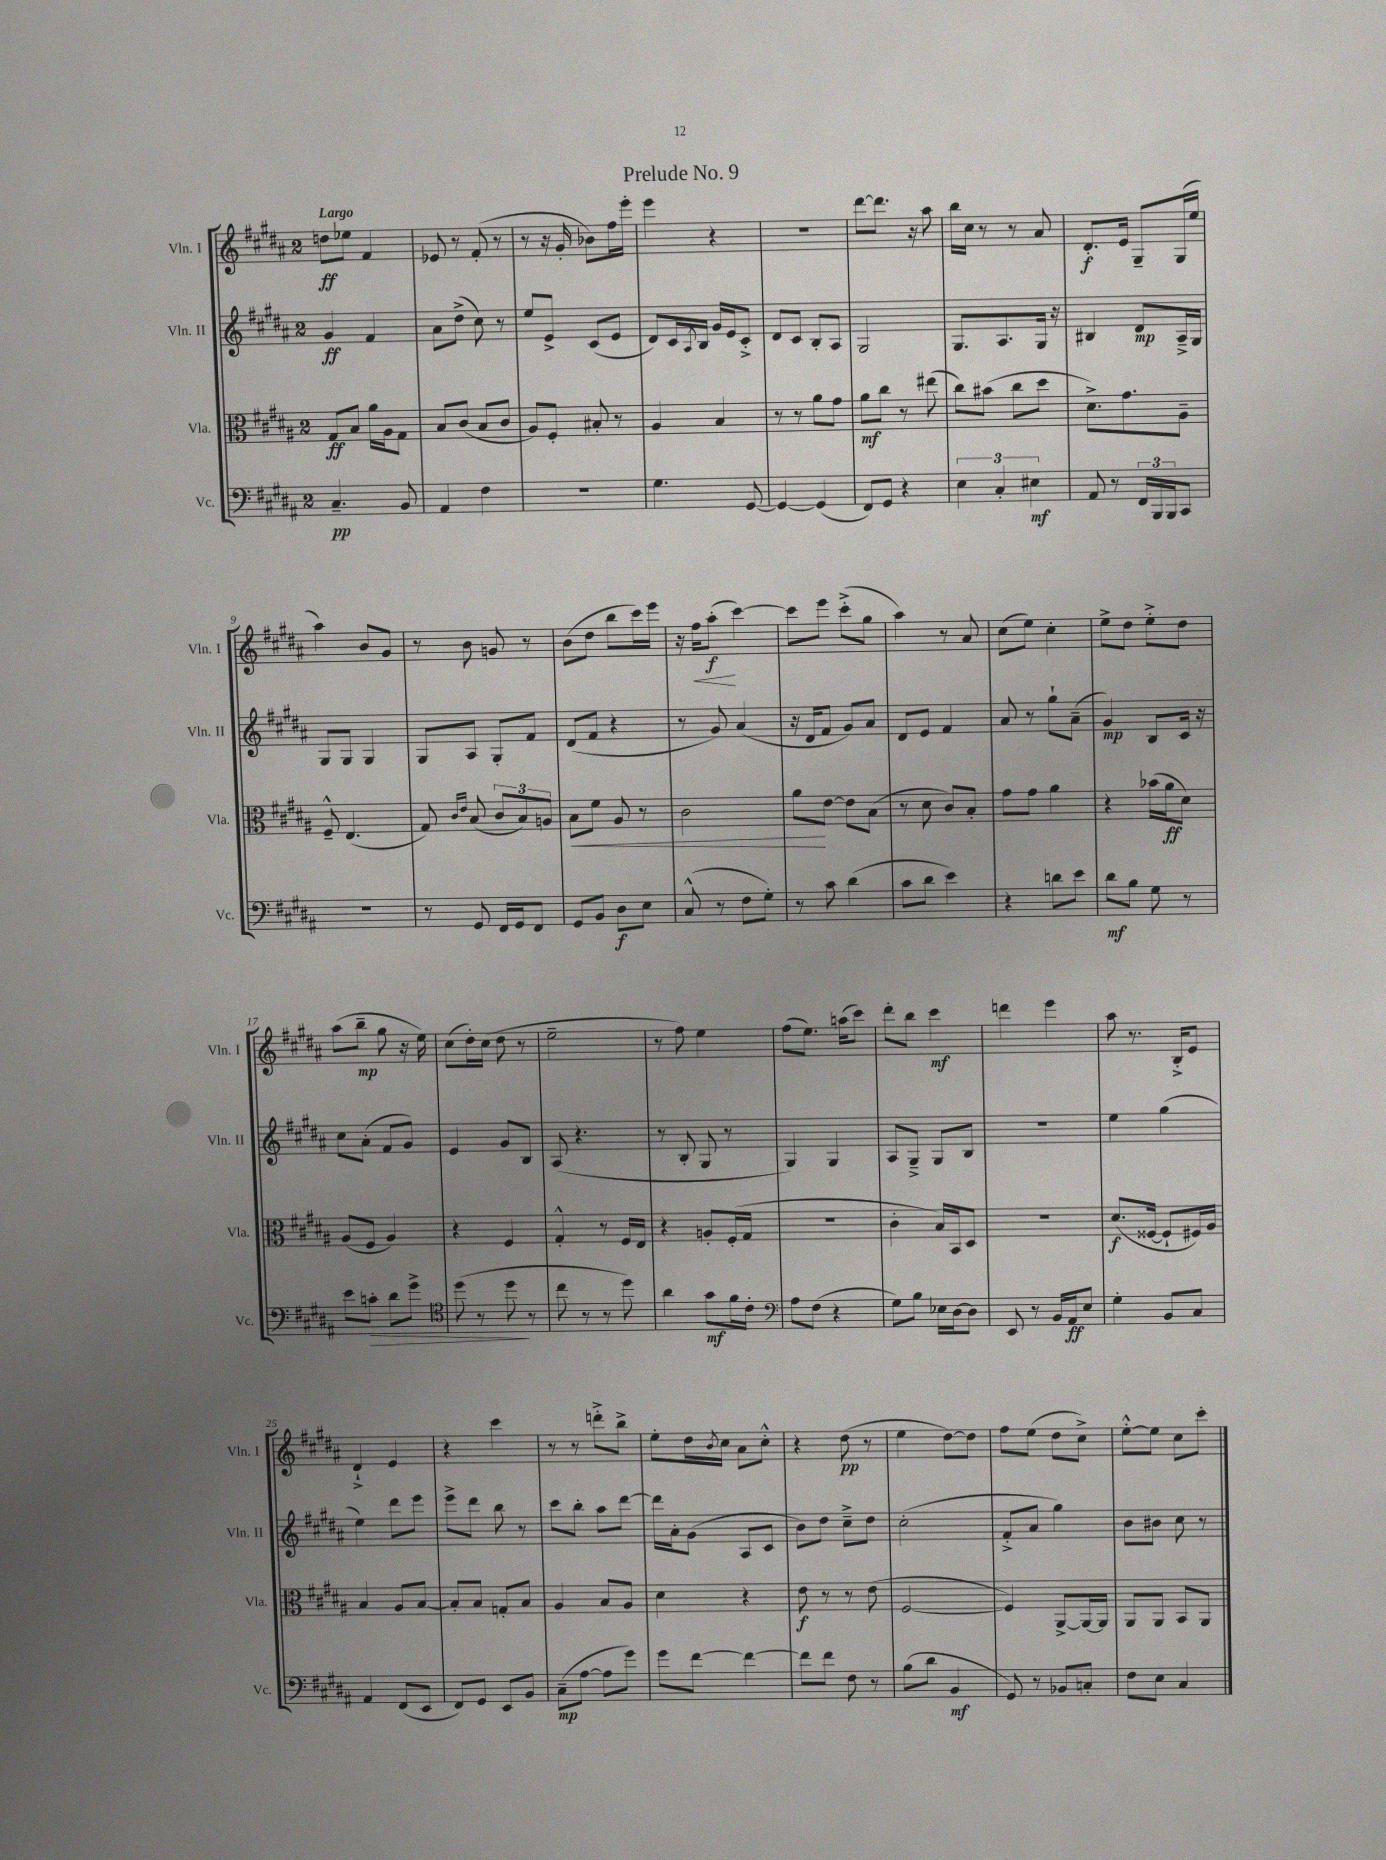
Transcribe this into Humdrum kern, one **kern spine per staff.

**kern	**kern	**kern	**kern
*staff4	*staff3	*staff2	*staff1
*clefF4	*clefC3	*clefG2	*clefG2
*k[f#c#g#d#a#]	*k[f#c#g#d#a#]	*k[f#c#g#d#a#]	*k[f#c#g#d#a#]
*M2/4	*M2/4	*M2/4	*M2/4
4.C#~	8G#	4g#	8dd
.	8B	.	8ee-
.	16a#	4f#	4f#
.	16A#	.	.
8BB	8G#	.	.
=	=	=	=
4AA#	8B	8a#	8e-
.	(8c#	(8dd#^	8r
4F#	8B	8cc#)	(8f#'
.	8c#	8r	8r
=	=	=	=
2r	8A#)	8ee	8r
.	8F#'	8e^	16r
.	.	.	16g#'
.	8B#'	(8c#	8b-)
.	8r	8e	16ff#
.	.	.	16eee'
=	=	=	=
4.G#	4A#	8d#)	4eee
.	.	16c#	.
.	.	8qA#	.
.	.	16B	.
.	4B	16g#	4r
.	.	16e	.
[8GG#	.	8c#'^	.
=	=	=	=
4GG#_	8r	8d#	2r
.	8r	8c#	.
(4GG#]	8a#	8B'	.
.	8g#	8A#	.
=	=	=	=
8FF#)	8a#	2G#	[8ddd#
8GG#	8cc#	.	8.ddd#]
4r	8r	.	.
.	.	.	16r
.	(8ee#	.	8aa#
=	=	=	=
6E	8cc#)	8.G#	16bb
.	.	.	16cc#
.	(8b#	.	8r
6C#'	.	.	.
.	.	8.A#	.
.	8cc#	.	8r
6E#	.	.	.
.	8dd#	16G#	8a#
.	.	16r	.
=	=	=	=
8AA#	8.d#^)	4B#	8.d#'
8r	.	.	.
.	8.g#	.	16e
24FF#	.	8d#	8G#~
24BBB	.	.	.
24BBB	.	.	.
8CC#	8A#~	16A#~^	(16G#
.	.	16G#	16ee
=	=	=	=
2r	8F#~^^	8G#	4aa#)
.	(4.E	8G#	.
.	.	4G#	8b
.	.	.	8g#
=	=	=	=
8r	8G#)	8G#	8r
.	16qqc#	.	.
.	16qqe	.	.
8GG#	(8B	8A#	8b
16FF#	12c#	8G#'	8g
16GG#	.	.	.
.	12B)	.	.
8FF#	.	8f#	8r
.	12A	.	.
=	=	=	=
8GG#	8B	(8d#	(8b
8BB	8f#	8f#	8dd#
8D#	8A#	4r	8bb
8E	8r	.	16ccc#)
.	.	.	16eee
=	=	=	=
(8C#^^	2c#	8r	16r
.	.	.	16ff#
8r	.	8g#)	(8aa#'
8F#	.	(4a#	[4ccc#)
8G#')	.	.	.
=	=	=	=
8r	8a#	16r	8ccc#]
.	.	16d#	.
8c#	[8e	8f#	8eee
(4d#	8e]	8g#)	(8ccc#'^
.	(8B	8a#	8gg#
=	=	=	=
8c#	8r	8d#	4aa#)
8d#	8d#	8e	.
4e)	8c#)	4f#	8r
.	8B'	.	8a#
=	=	=	=
4r	8g#	8a#	(8cc#
.	8g#	8r	8ee)
8d	4a#	8gg#`	4cc#'
8e	.	(8a#~	.
=	=	=	=
8d#	4r	4g#)	8ee^
8B	.	.	8dd#
8G#	(16b-	8B	8ee'^
.	16a#	.	.
8r	8d#)	16c#	8dd#
.	.	16r	.
=	=	=	=
8e	(8A#	8cc#	(8aa#
8c'	8F#	(8a#'	8bb~
8d#	4A#)	8f#	8gg#
8g#^	.	8g#)	16r
.	.	.	16ee)
=	=	=	=
*clefC4	*	*	*
(8dd#	4r	4e	(8cc#
8r	.	.	16dd#')
.	.	.	(16cc#
8dd#	4F#	8g#	8dd#
8r	.	8B	8r
=	=	=	=
8cc#	4G#'^^	(8A#	2ee~
8r	.	4.r	.
8r	8r	.	.
8dd#)	16F#	.	.
.	16E	.	.
=	=	=	=
4a#	4r	8r	8r
.	.	8B'	8ff#)
8g#	8A'	8G#	4ee
16f#	(16F#'	8r	.
16c#'	16G#	.	.
=	=	=	=
*clefF4	*	*	*
8A#	2r	4G#)	(8ff#
(8F#	.	.	8.ee)
4r	.	4G#	.
.	.	.	(16aa
.	.	.	8ccc#)
=	=	=	=
8G#)	4c#'	8A#	8ddd#'
8B	.	8G#~^	8bb
16E-	16B)	8G#	4ccc#
[16D#	16BB	.	.
8D#]	8D#	8B	.
=	=	=	=
8EE	2r	2r	4ddd
8r	.	.	.
16BB	.	.	4eee
16AA#	.	.	.
8E	.	.	.
=	=	=	=
4G#'	(8.d#	4ee	8aa#
.	.	.	8.r
.	[16F##	.	.
8BB	8F##`]	(4gg#	.
.	.	.	16B'^
8C#	16F#)	.	8e
.	16A#	.	.
=	=	=	=
4AA#	4B	4ee)	4d#`^
(8FF#	8A#	8ddd#	4e
8EE	[8B	8eee	.
=	=	=	=
8FF#)	8B']	8eee^	4r
8GG#	8B	8ddd#	.
8EE	8G'	8bb	4ccc#
8BB	8B	8r	.
=	=	=	=
(8C#~	4A#	8ccc#	8r
[8A#	.	8bb'	8r
8A#]	8B	8aa#	8ddd'^
8g#)	8A#	[8ddd#	8bb^
=	=	=	=
8g#	4d#	16ddd#]	8ee'
.	.	16a#'	.
[8f#	.	(8g#	16dd#
.	.	.	8qb
.	.	.	16cc#
4f#_	4r	8A#	8a#
.	.	8c#	8cc#'^^
=	=	=	=
8f#]	8e	8b)	4r
8f#	8r	8dd#	.
8F#	8r	8cc#~^	(8dd#
8r	(8e	8dd#	8r
=	=	=	=
(8B	[2F#	(2cc#'	4ee
8d#	.	.	.
4BB	.	.	[8dd#)
.	.	.	8dd#]
=	=	=	=
8GG#)	4F#])	8f#'^	8ff#
8r	.	8a#	(8ee
8BB-	[8AA#^	4gg#)	8dd#
8C'	16AA#_	.	8cc#^)
.	16AA#]	.	.
=	=	=	=
8F#	8AA#	8b	[8ee'^^
8E	8AA#	8b#	8ee]
4C#	8BB	8cc#	8cc#
.	8AA#	8r	8ccc#'
==	==	==	==
*-	*-	*-	*-
